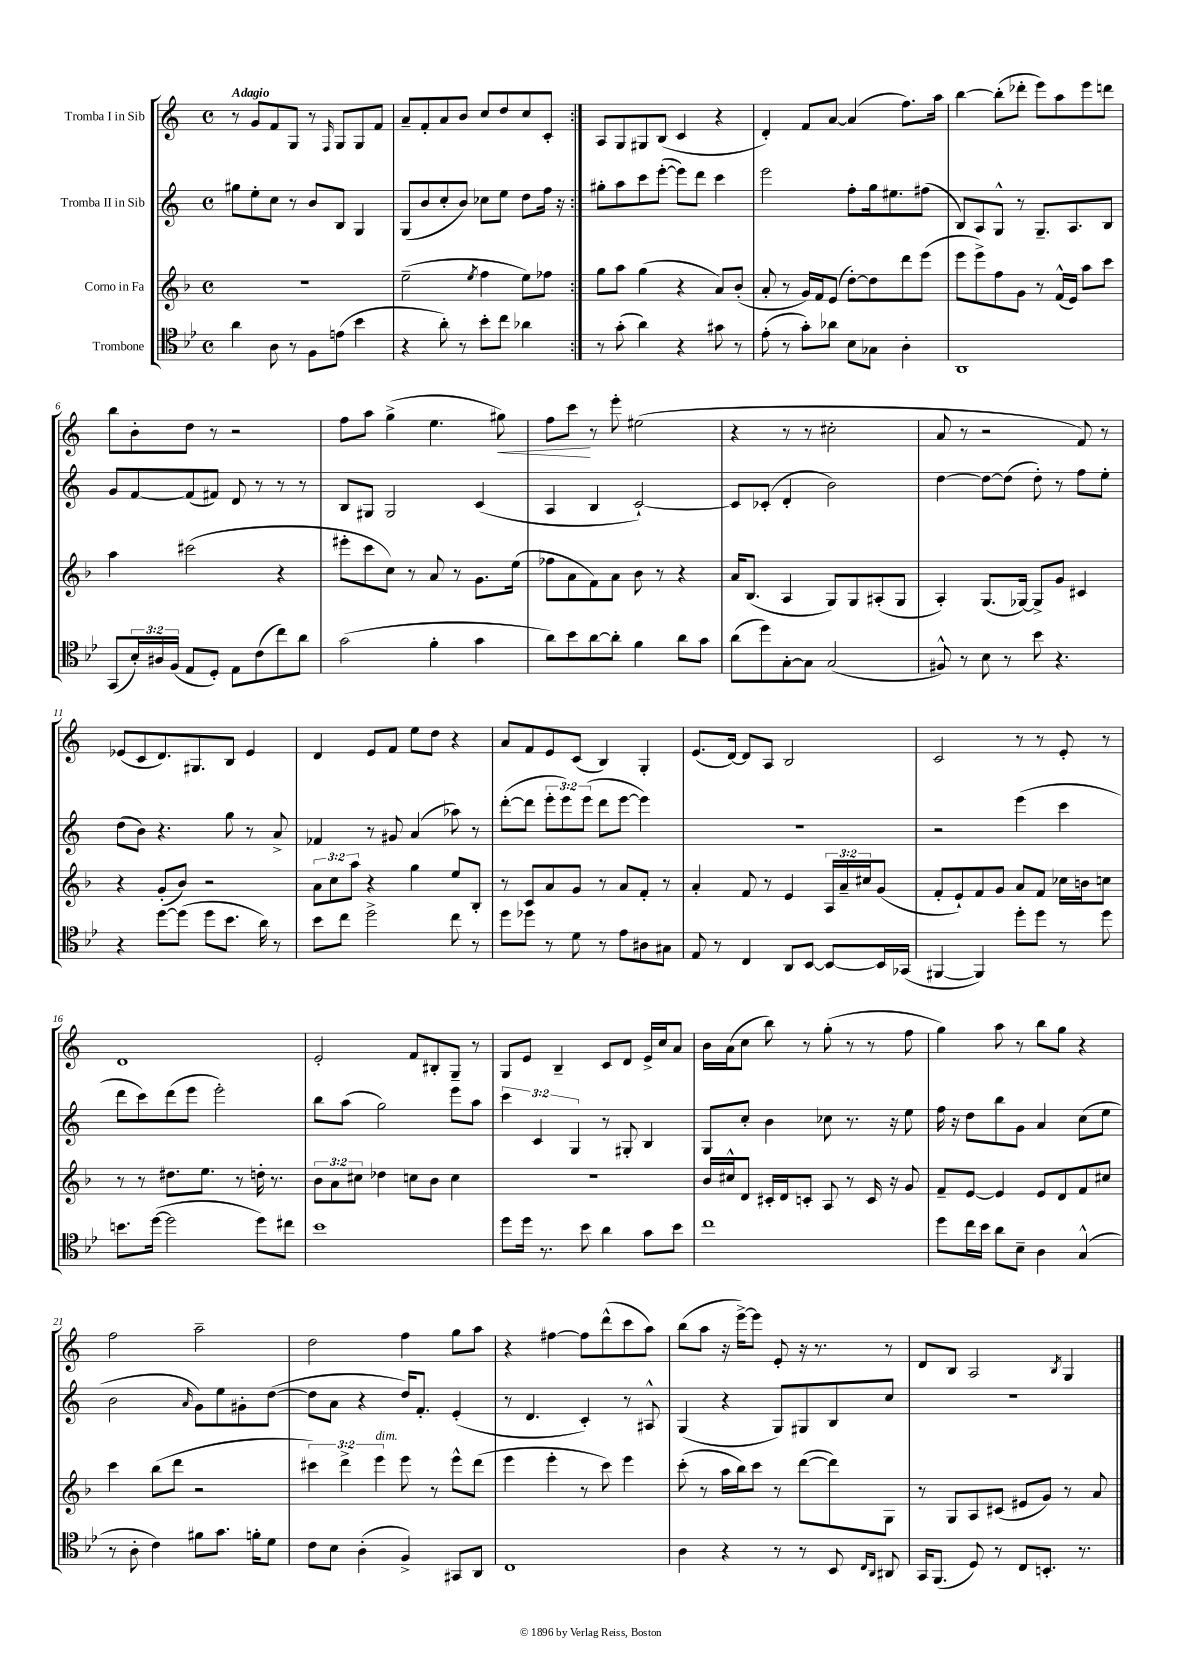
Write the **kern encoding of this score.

**kern	**kern	**kern	**kern
*staff4	*staff3	*staff2	*staff1
*clefC4	*clefG2	*clefG2	*clefG2
*k[b-e-]	*k[b-]	*k[]	*k[]
*M4/4	*M4/4	*M4/4	*M4/4
*met(c)	*met(c)	*met(c)	*met(c)
4a\	1r	8gg#\L	8r
.	.	8ee'\	8g/L
8A\	.	8cc\J	8f/
8r	.	8r	8G/J
8F\L	.	8b/L	8r
.	.	.	16qqF/
(8e\J	.	8B/J	8G/L
4b-\	.	4G/	8G/
.	.	.	8f/J
=	=	=	=
4r	(2ee~\	(8G/L	8a~/L
.	.	8b/	8f'/
8a'\)	.	8cc'/	8a/
8r	.	8b/J)	8b/J
.	8qee/	.	.
8b-'\L	4ff\	8cc-\L	8cc/L
8cc\J	.	8ee\J	8dd/
4a-\	8ee\L)	8dd\L	8cc/
.	8ff-\J	16ff\Jk	8c'/J
.	.	16r	.
=:|!	=:|!	=:|!	=:|!
8r	8gg\L	8gg#'\L	8A/L
(8g'\	8aa\J	8aa\	8G/
4a\)	(4gg\	8ccc\	8G#/
.	.	([8eee'\J	(8B/J
4r	4r	8eee\]L)	4c/
.	.	8ddd\J	.
8g#\	8a/L)	4ccc\	4r
8r	(8b-'/J	.	.
=	=	=	=
(8e-'\	8a'/	2eee\	4d'/)
8r	8r	.	.
8g'\L)	16g/LL)	.	8f/L
.	16f/J	.	.
8a-\J	(8e/J	.	[8a/J
8B-\L	[8dd'\L)	8ff'\L	(4a/]
8G-\J	8dd\]	16gg\k	.
.	.	8.ee#\	.
4A'\	8ddd\	.	8.ff\L)
.	(8eee\J	(8ff#\J	.
.	.	.	16aa\Jk
=	=	=	=
1AA	8eee\L	8B/L)	[4bb\
.	8eee^\)	8A/	.
.	8ff\	8G^^/J	(8bb'\]L
.	8g\J	8r	8ddd-'\J
.	8r	8.G~/L	8eee\L)
.	(16f^^/LL	.	8aa\
.	16e/JJ)	8.A/	.
.	8aa\L	.	8eee\
.	8ccc\J	8B/J	8ddd\J
=	=	=	=
(8GG/L	4aa\	8g/L	8bb\L
24B-'/L)	.	[8f/	8b'\
24A#/	.	.	.
(24F/JJ	.	.	.
8E-/L	(2ccc#\	(8f/]	8dd\J
8D'/J)	.	8f#/J)	8r
8E-\L	.	8d/	2r
(8c\	.	8r	.
8cc\)	4r	8r	.
8a\J	.	8r	.
=	=	=	=
(2g\	8eee#'\L	8B/L	8ff\L
.	8ccc\	8G#/J	8aa\J
.	8cc\J)	2G#/	(4gg^\
.	8r	.	.
4f'\	8a/	.	4.ee\
.	8r	.	.
4g\	8.g\L	(4c/	.
.	.	.	8gg#\)
.	(16ee\Jk	.	.
=	=	=	=
8a\L)	8ff-\L	4A/	8ff\L
8b-\	8a\	.	8ccc\J
[8a\	8f\)	4B/	8r
8a'\]J	8a\J	.	8eee'\
4f\	8b-\	[2c`/)	(2ee#\
.	8r	.	.
8a\L	4r	.	.
8g\J	.	.	.
=	=	=	=
(8a\L	16a/LK	8c/]L	4r
.	(8.B-/J	.	.
8dd\)	.	(8c-'/J	.
[8G'\	4A/	4d'/	8r
8G\]J	.	.	8r
(2G/	8G/L)	2b\)	2cc#'\
.	8G/	.	.
.	(8A#'/	.	.
.	8G/J	.	.
=	=	=	=
8F#^^/)	4A'/)	[4dd\	8a/
8r	.	.	8r
8B-\	(8.G/L	8dd\_L	2r
8r	.	(8dd\]J	.
.	[16G-/Jk)	.	.
8b-\	8G-^/]L	8dd'\)	.
4.r	8g/J	8r	.
.	4c#/	8ff\L	8f/)
.	.	8ee'\J	8r
=	=	=	=
4r	4r	(8dd\L	(8e-/L
.	.	8b\J)	8c/
[8dd\L	(8g'/L	4.r	8.d/)
(8dd\]J	8b-/J)	.	.
.	.	.	8.G#/
8dd\L	2r	.	.
8.b-\J	.	8gg\	8B/J
.	.	8r	4e-/
16a\)	.	.	.
8r	.	8a^/	.
=	=	=	=
8b-\L	12a\L	4f-/	4d/
.	12cc\	.	.
8cc\J	.	.	.
.	12aa\J	.	.
2dd^\	4r	8r	8e/L
.	.	8g#/	8f/J
.	4gg\	(4a/	8ee\L
.	.	.	8dd\J
8cc\	8ee/L	8aa-\)	4r
8r	8B-'/J	8r	.
=	=	=	=
8dd\L	8r	([8ddd'\L	8a/L
8dd-\J	8c/L	8ddd\]J	8f/
8r	8a/	12eee'\L	8e/
.	.	12eee\)	.
8d\	8g/J	.	(8c/J
.	.	(12eee\J	.
8r	8r	8ddd\L	4B/)
8e-\L	8a/L	[8eee\J	.
8A#\	8f'/J	4eee\])	4G'/
8G#\J	8r	.	.
=	=	=	=
8E-/	4a'/	1r	(8.e/L
8r	.	.	.
.	.	.	[16d/Jk)
4C/	8f/	.	8d/]L
.	8r	.	8A/J
8AA/L	4e/	.	2B/
[8BB-/J	.	.	.
8BB-/_L	24A/LL	.	.
.	24a~/	.	.
.	24cc#/J	.	.
16BB-/]L	(8g/J	.	.
(16GG-/JJ	.	.	.
=	=	=	=
[4FF#/	8f'/L	2r	2c/
.	8e`/)	.	.
4FF#/])	8f/	.	.
.	8g/J	.	.
8dd'\L	8a/L	(4eee\	8r
8dd\J	8f/J	.	8r
8r	16cc-\LL	4ccc\	8e'/
.	16b\J	.	.
8dd\	8cc\J	.	8r
=	=	=	=
8.b\L	8r	8ddd\L	1d
.	8r	8ccc\)	.
([16dd\Jk	.	.	.
2dd\]	8.dd#\L	(8ddd\	.
.	.	8eee\J	.
.	8.ee\J	.	.
.	.	2eee'\)	.
.	8r	.	.
8dd\L)	16dd'\	.	.
.	8.r	.	.
8cc#\J	.	.	.
=	=	=	=
1b-	12b-\L	8bb\L	2e'/
.	12a\	.	.
.	.	(8aa\J	.
.	12cc#\J	.	.
.	4dd-\	2gg\)	.
.	8cc\L	.	8f/L
.	8b-\J	.	8B#'/
.	4cc\	8eee\L	8G~/J
.	.	8aa\J	8r
=	=	=	=
8dd\L	1r	6ccc\	8G/L
16dd\Jk	.	.	8e/J
.	.	6c/	.
8.r	.	.	.
.	.	.	4B~/
.	.	6G/	.
8b-\	.	.	.
4a\	.	8r	8c/L
.	.	8G#'/	8d/J
8g\L	.	4B/	16e^/LL
.	.	.	16cc/J
8b-\J	.	.	8a/J
=	=	=	=
1cc	16b-/LL	8G/L	16b\LL
.	16cc#^^/J	.	(16a\J
.	8d/J	8cc'/J	8cc\J
.	16c#'/LL	4b\	8bb\)
.	16d/J	.	.
.	8c'/J	.	8r
.	8A/	8cc-\	(8gg'\
.	8r	8.r	8r
.	16c/	.	8r
.	16r	16r	.
.	8g/	8ee\	8ff\
=	=	=	=
8dd\L	8f~/L	16ff\	4gg\)
.	.	16r	.
16cc\L	[8e/J	8dd\L	.
16b-\JJ	.	.	.
8a\L	4e/]	8bb\	8aa\
8B-~\J	.	8g\J	8r
4A\	8e/L	4a/	8bb\L
.	8d/	.	8gg\J
(4G^^/	8f/	(8cc\L	4r
.	8cc#/J	8ee\J	.
=	=	=	=
8r	4ccc\	2b\	2ff\
8A'\	.	.	.
4c\)	(8bb-\L	.	.
.	8ddd\J	.	.
.	.	16qqa/	.
8f#\L	2r	8g\L)	2aa~\
8.g\J	.	8ee\	.
.	.	8g#'\	.
16f'\LK	.	.	.
8d\J	.	([8dd\J	.
=	=	=	=
8c\L	6ccc#\)	8dd\]L	2dd\
8B-\J	.	8a\J	.
.	6ddd^\	.	.
(4A'\	.	4r	.
.	6eee\	.	.
4F^/)	8eee\	16dd/LK)	4ff\
.	.	8.f'/J	.
.	8r	.	.
8GG#/L	8eee^^\L	(4e'/	8gg\L
8AA/J	(8ddd\J	.	8aa\J
=	=	=	=
1C	4eee\	8r	4r
.	.	4.d/	.
.	4eee'\	.	[4ff#\
.	8r	4c'/)	8ff#\]L
.	8ccc\)	.	(8ddd^^\
.	4eee\	8r	8ccc\
.	.	8A#^^/	8aa\J)
=	=	=	=
4A\	(8ccc'\	(4G/	(8bb\L
.	8r	.	8aa\J
4r	16aa\LL	4r	16r
.	16bb-\J)	.	[16eee^\LK)
.	8ccc\J	.	8eee\]J
8r	8r	8G/L)	8e'/
8r	([8ddd\L	8G#/	16r
.	.	.	8.r
8BB-/	8ddd\])	8B/	.
16qqC/LL	.	.	.
16qqAA/JJ	.	.	.
8AA#/	8G\J	8cc/J	8r
=	=	=	=
16GG/LK	8r	1r	8d/L
(8.FF/J	.	.	.
.	8G/L	.	8B/J
8D/)	8A/	.	2A/
8r	(8c#/J	.	.
8C/L	8e#/L	.	.
8.BB'/J	8g/J)	.	.
.	.	.	8qB/
.	8r	.	4G/
8.r	.	.	.
.	8a/	.	.
==	==	==	==
*-	*-	*-	*-
